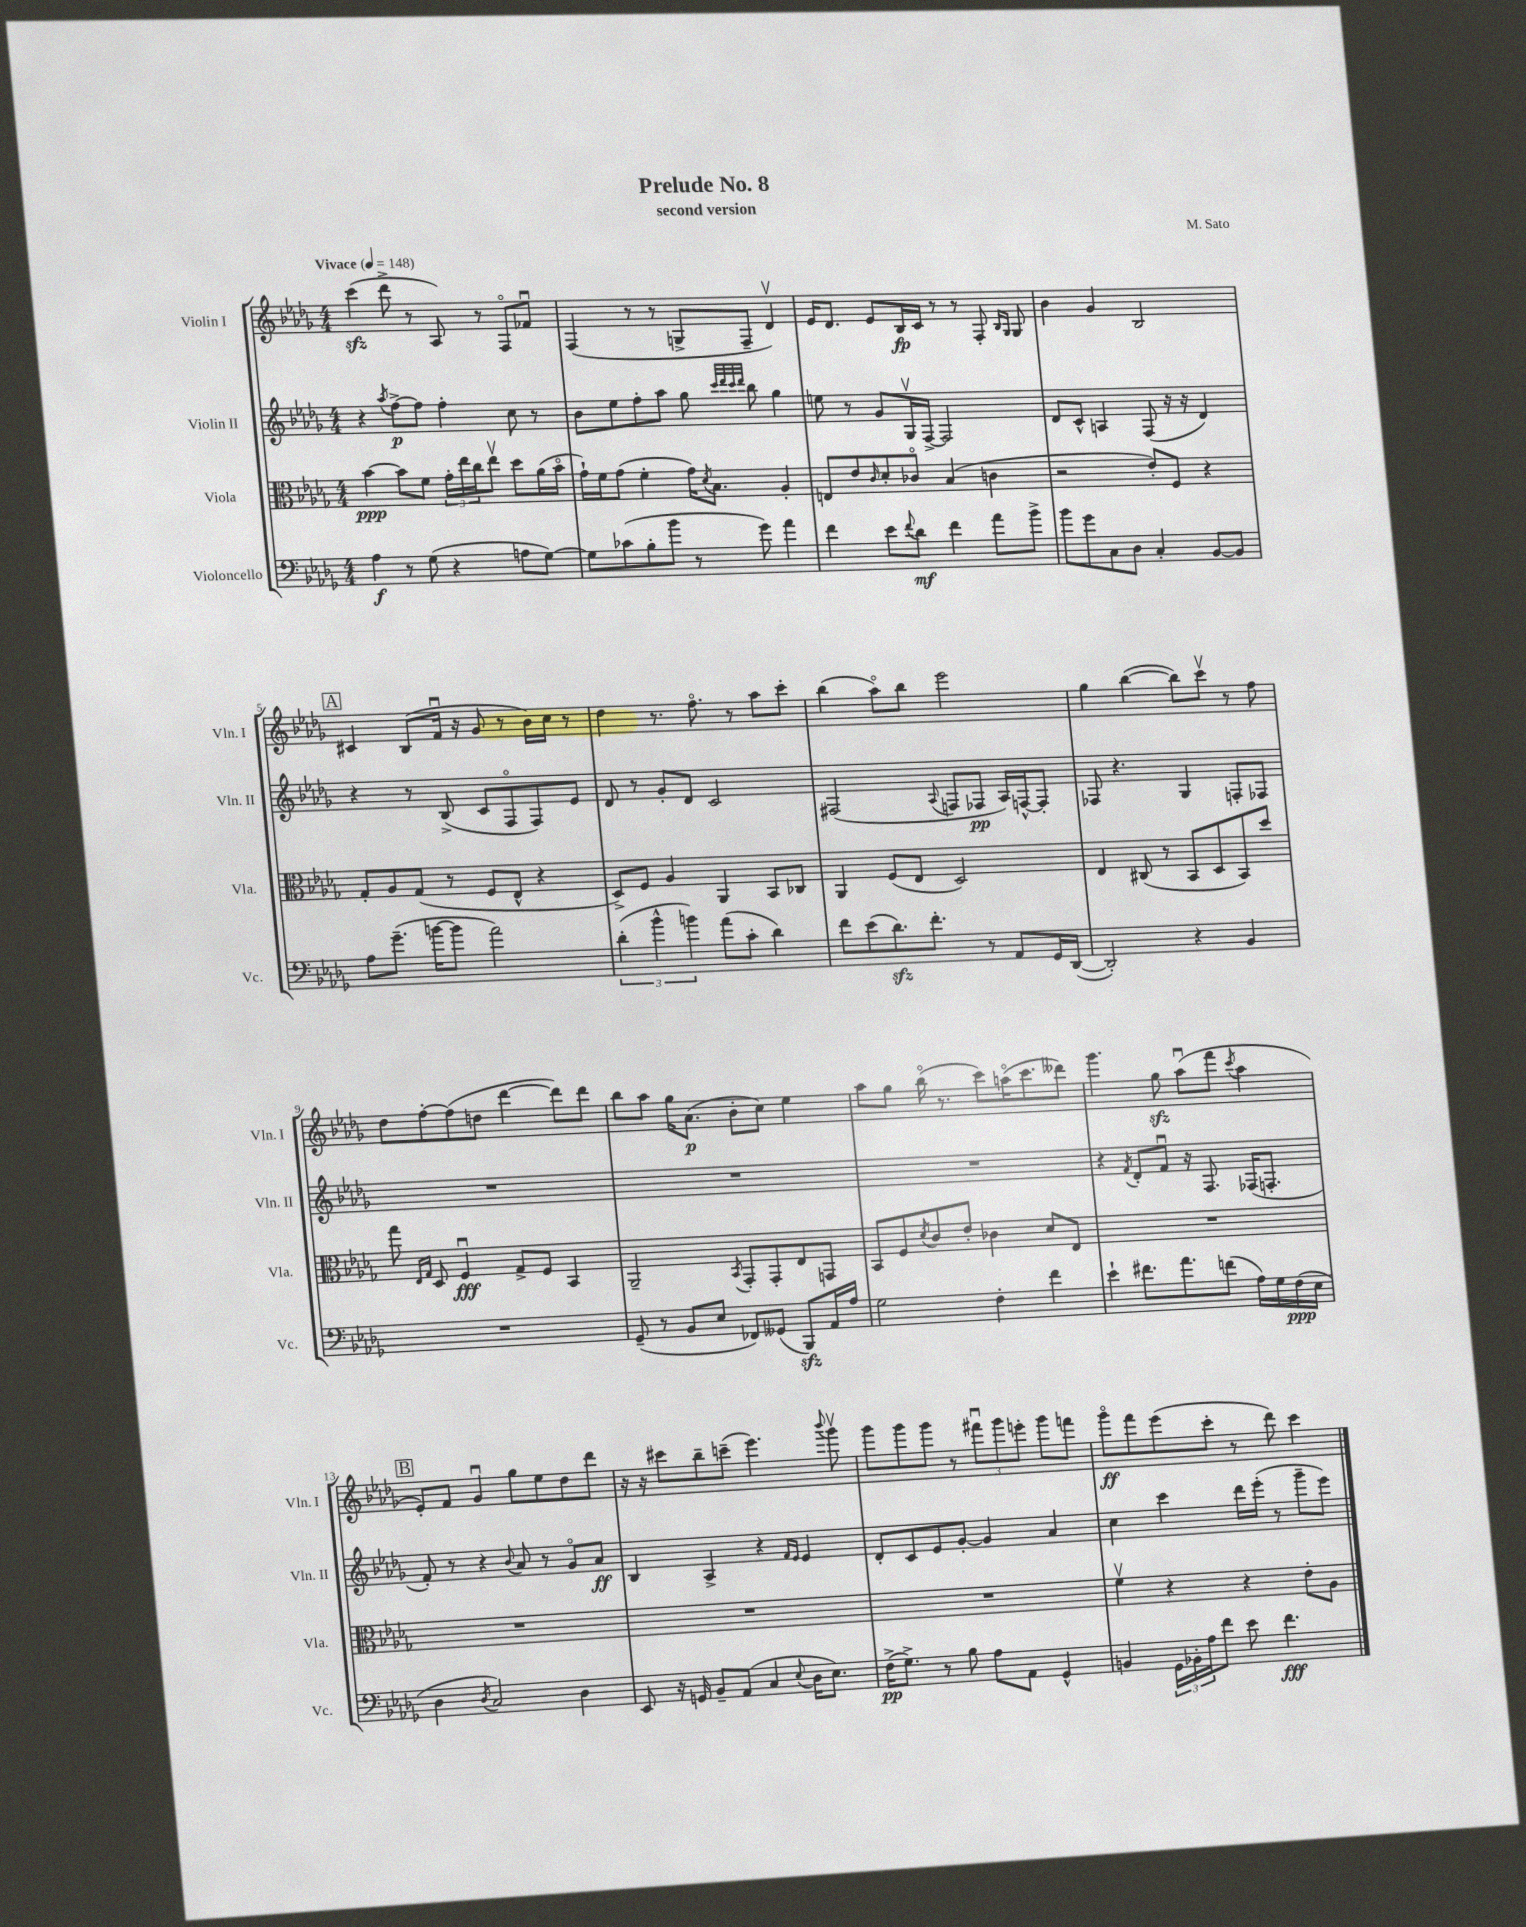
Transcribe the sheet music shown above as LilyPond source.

\header { title = "Prelude No. 8" composer = "M. Sato" subtitle = "second version" }
<<
\new StaffGroup <<
\new Staff = "s0" \with { instrumentName = "Violin I" shortInstrumentName = "Vln. I" } {
    \clef treble \key des \major \numericTimeSignature \time 4/4 \tempo "Vivace" 4 = 148
    c'''4\sfz( des'''8-> r8 aes8) r8 f8\flageolet fes'8\downbow |
    f4( r8 r8 g8-> f8-- des'4\upbow) |
    ees'16 des'8. ees'8 bes16\fp c'16 r8 r8 f8-. \grace { bes16 ges16 } ges8 |
    bes'4 ges'4 bes2 |
    \mark \markup { \box "A" } cis'4 bes8( f'16\downbow r16 ges'8 r8 bes'16) c''16 r8 |
    des''4 r8. f''8.\flageolet r8 aes''8 c'''8-. |
    bes''4( aes''8\flageolet) bes''8 ees'''2 |
    ges''4 bes''4~( bes''8) c'''8\upbow r8 f''8 |
    des''8 f''8~-. f''8( d''8 des'''4~ des'''8) des'''8 |
    bes''8 aes''8 ges''16 aes'8.\p( bes'8-. c''8) ees''4 |
    aes''8 ges''8 bes''16\flageolet( r8. c'''8) a''16\flageolet( c'''8. deses'''8) |
    ges'''4. ges''8\sfz aes''8\downbow( f'''8 \acciaccatura { c'''8 } aes''4 |
    \mark \markup { \box "B" } ees'8-.) f'8 ges'4\downbow ges''8 ees''8 des''8 des'''8 |
    r16 r16 cis'''8 bes''8-- c'''8--( ees'''4.) \appoggiatura { bes'''8 } ges'''8\upbow |
    ges'''8 ges'''8 ges'''8 r8 \tuplet 3/2 { fis'''8\downbow ges'''8 e'''8-. } ges'''8 f'''8 |
    ges'''8\flageolet\ff f'''8 ees'''8( c'''8-. r8 des'''8) c'''4 \bar "|." |
}
\new Staff = "s1" \with { instrumentName = "Violin II" shortInstrumentName = "Vln. II" } {
    \clef treble \key des \major \numericTimeSignature \time 4/4
    r4 \acciaccatura { aes''8 } f''8~->\p f''8 f''4-. c''8 r8 |
    bes'8 ees''8 f''8-. aes''8 ges''8 \grace { c'''32 des'''32 c'''32 des'''32 } bes''8 ges''4 |
    e''8 r8 ges'8 ges16\upbow f16~-> f2 |
    des'8 c'8-^ a4 f8( r16 r16 des'4) |
    \mark \markup { \box "A" } r4 r8 bes8->( c'8 f8\flageolet f8) ees'8 |
    des'8 r8 ges'8-. des'8 c'2 |
    fis2( \appoggiatura { aes8 } f8 fes8\pp aes16) f16~-^ f8-. |
    fes8 r4. ges4 f8-. fes8 |
    R1 |
    R1 |
    R1 |
    r4 \acciaccatura { f'8 } des'8-. f'8\downbow r16 f8. fes16( f8.-. |
    \mark \markup { \box "B" } f'8-.) r8 r4 \appoggiatura { bes'8 } aes'8 r8 ges'8\flageolet aes'8\ff |
    bes4 aes4-> r4 \grace { f'16 ees'16 } ees'4 |
    des'8-. c'8 ees'8 ges'8~-. ges'4 aes'4 |
    c''4 c'''4 des'''16 ees'''16-.( r8 ges'''8-- ees'''8) \bar "|." |
}
\new Staff = "s2" \with { instrumentName = "Viola" shortInstrumentName = "Vla." } {
    \clef alto \key des \major \numericTimeSignature \time 4/4
    bes'4~\ppp bes'8 f'8 \tuplet 3/2 { ges'16-. ees''16 c''16 } ees''8\upbow des''8 aes'16( bes'16\flageolet |
    ges'16-!) f'16 ges'8( f'4-. ges'16) \acciaccatura { des'8 } bes8. aes4-. |
    e8 ees'8 \grace { c'16 } des'8-. ces'8\flageolet bes4( c'4 |
    r2 ees'8-.) f8 r4 |
    \mark \markup { \box "A" } ges8-. aes8 ges8( r8 f8 ees8-^ r4 |
    des8->) f8 aes4 aes,4 bes,8 ces8 |
    aes,4 f8( ees8 des2) |
    ees4 cis8( r8 bes,8 des8 bes,8) des''8 |
    ges''8 \grace { ees16 ges16 } des8 f4\downbow\fff ges8-> f8 bes,4 |
    aes,2-- \acciaccatura { bes,8 } ges,8-. ges,8-. ees8 g,8 |
    bes,8 f8 \acciaccatura { des'8 } c'8 ees'8-. ces'4 des'8 ees8 |
    R1 |
    \mark \markup { \box "B" } R1 |
    R1 |
    R1 |
    f'4\upbow r4 r4 ees'8-. aes8 \bar "|." |
}
\new Staff = "s3" \with { instrumentName = "Violoncello" shortInstrumentName = "Vc." } {
    \clef bass \key des \major \numericTimeSignature \time 4/4
    aes4\f r8 ges8( r4 a8 ges8~) |
    ges8 ces'8( bes8-. bes'8 r8 ges'8) aes'4 |
    f'4 ees'8 \appoggiatura { f'8 } des'8\mf f'4 aes'8 bes'8-> |
    bes'8 ges'8 c8 des8 c4-. bes,8~ bes,8 |
    \mark \markup { \box "A" } aes8 ges'8.--( b'16~ b'8 aes'2) |
    \tuplet 3/2 { des'4-.( bes'4-^ b'4) } aes'8( c'8-. des'4) |
    f'8 ees'8( des'8.\sfz) f'8.-. r8 aes,8 ges,16 des,16~( |
    des,2-.) r4 bes,4 |
    R1 |
    ges,8--( r8 bes,8 ees8 fes,8) geses,8( bes,,8\sfz) aes,16 aes16 |
    ges2 f4-. f'4 |
    ees'4-! fis'8. aes'8. f'8( aes16) ges16 f16\ppp( ees16 |
    \mark \markup { \box "B" } des4 \acciaccatura { des8 } c2) des4 |
    ees,8 r16 g,16 bes,8-- aes,8( c4 \appoggiatura { ees8 } des16 ees8.) |
    f16->\pp( ges8.->) r8 bes8 aes8 aes,8 ges,4-^ |
    b,4 \tuplet 3/2 { ges,16 bes,16-. aes16 } f'8 ees'8 f'4.\fff \bar "|." |
}
>>
>>
